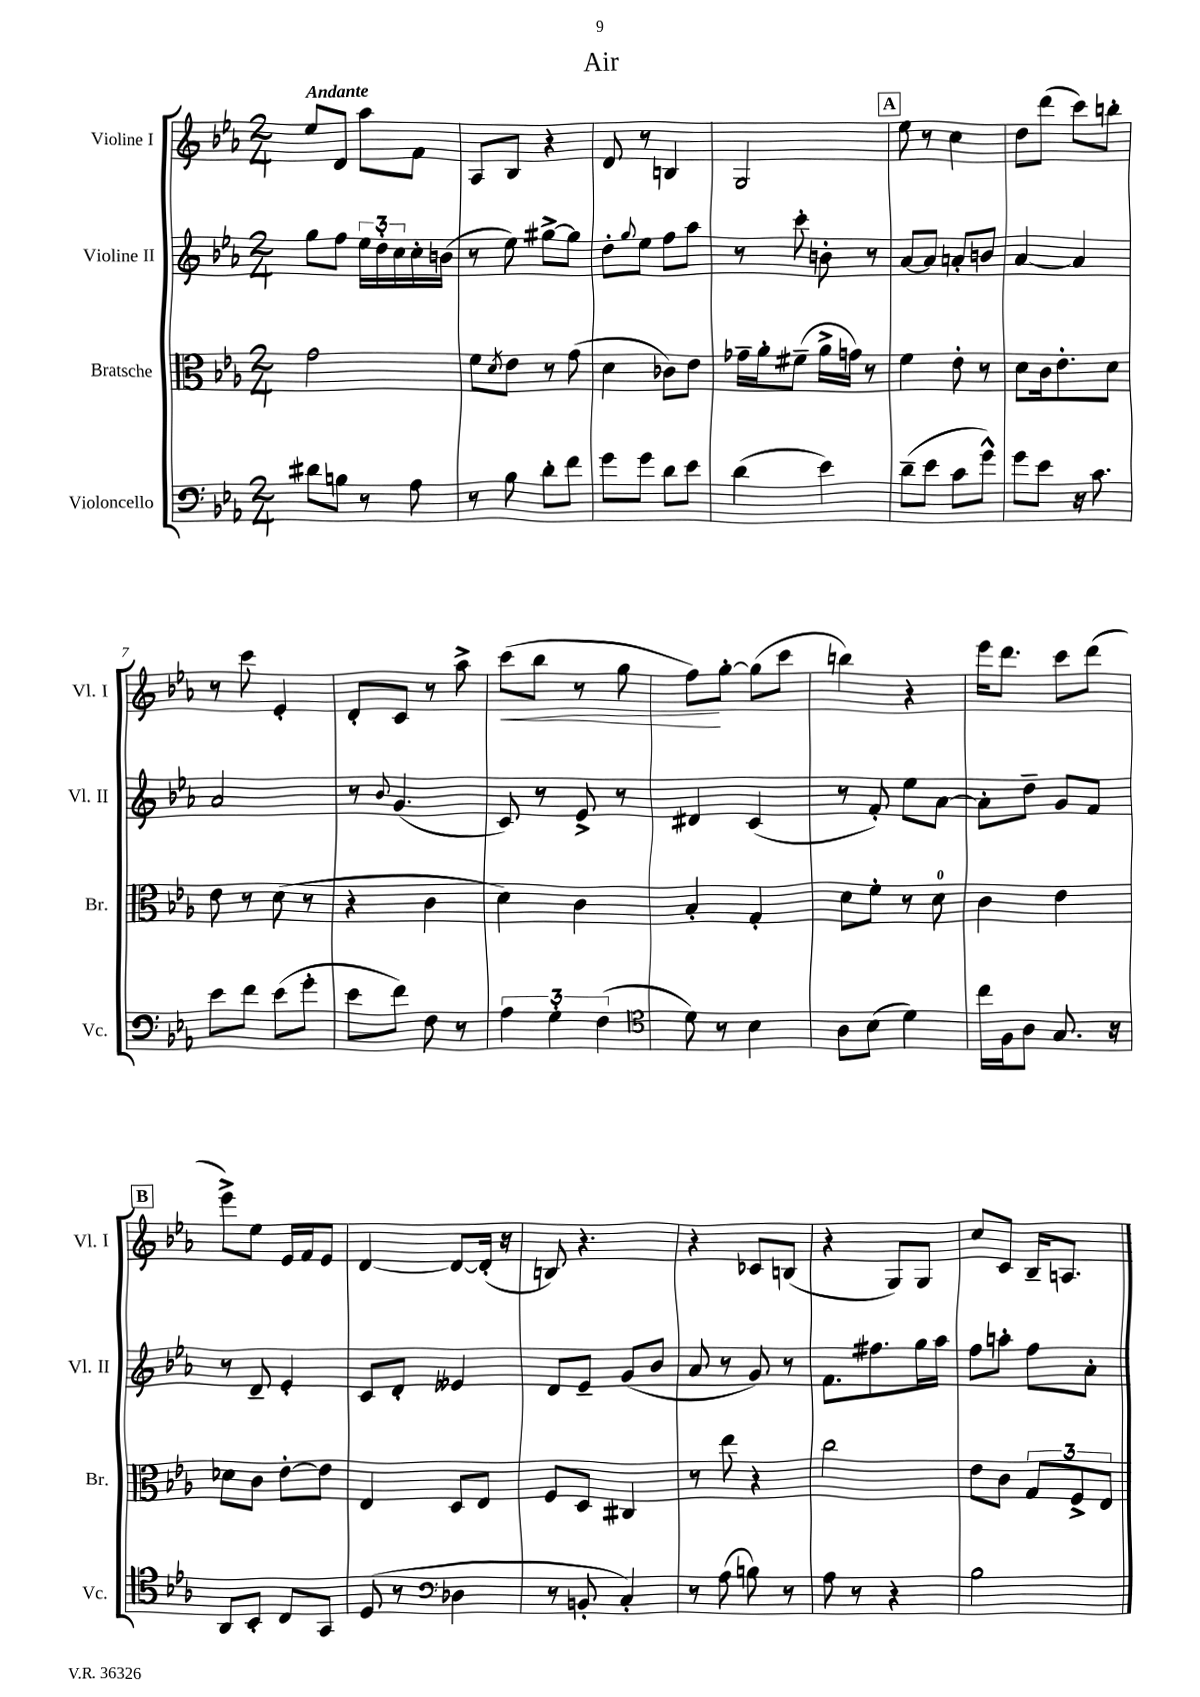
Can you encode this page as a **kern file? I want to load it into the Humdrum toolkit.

**kern	**kern	**kern	**kern
*staff4	*staff3	*staff2	*staff1
*clefF4	*clefC3	*clefG2	*clefG2
*k[b-e-a-]	*k[b-e-a-]	*k[b-e-a-]	*k[b-e-a-]
*M2/4	*M2/4	*M2/4	*M2/4
8d#	2g	8gg	8ee-
8B	.	8ff	8d
8r	.	24ee-	8aa-
.	.	24dd'	.
.	.	24cc	.
8A-	.	16cc'	8f
.	.	(16b	.
=	=	=	=
8r	8f	8r	8A-
.	8qd	.	.
8B-	8e-	8ee-)	8B-
8d'	8r	[8gg#^	4r
8f	(8g	8gg#]	.
=	=	=	=
8g	4d	8dd'	8d
.	.	8qqgg	.
8g	.	8ee-	8r
8d	8c-)	8ff	4B
8e-	8e-	8aa-	.
=	=	=	=
(4d	16g-~	8r	2G
.	16a-'	.	.
.	(8f#~	8ccc'	.
4e-)	16a-^	8b'	.
.	16g)	.	.
.	8r	8r	.
=	=	=	=
(8d~	4f	[8a-	8ee-
8e-	.	8a-]	8r
8c	8e-'	8a'	4cc
8g^^)	8r	8b	.
=	=	=	=
8g	8d	[4a-	8dd
8e-	16c	.	(8ddd
.	8.e-'	.	.
16r	.	4a-]	8ccc)
8.c	.	.	.
.	8d	.	8bb'
=	=	=	=
8e-	8e-	2a-	8r
8f	8r	.	8ccc
(8e-	(8d	.	4e-'
8g'	8r	.	.
=	=	=	=
8e-	4r	8r	8d'
.	.	8qqb-	.
8f)	.	(4.g	8c
8F	4c	.	8r
8r	.	.	8aa-^
=	=	=	=
6A-	4d)	8c)	(8ccc
.	.	8r	8bb-
6G'	.	.	.
.	4c	8e-^	8r
(6F	.	.	.
.	.	8r	8gg
=	=	=	=
*clefC4	*	*	*
8d)	4B-'	4d#	8ff)
8r	.	.	[8gg'
4B-	4G'	(4c	(8gg]
.	.	.	8ccc
=	=	=	=
8A-	8d	8r	4bb)
(8B-	8f'	8f')	.
4d)	8r	8ee-	4r
.	8d	[8a-	.
=	=	=	=
16cc	4c	8a-']	16eee-
16F	.	.	8.ddd
8A-	.	8dd~	.
8.G	4e-	8g	8ccc
.	.	8f	(8ddd
16r	.	.	.
=	=	=	=
8AA-	8d-	8r	8eee-^)
8BB-'	8c	8d~	8ee-
8C	[8e-'	4e-'	16e-
.	.	.	16f
8GG	8e-]	.	8e-
=	=	=	=
(8D	4E-	8c	[4d
8r	.	8d'	.
*clefF4	*	*	*
4D-	8D	4e--	8d_
.	8E-	.	(16d']
.	.	.	16r
=	=	=	=
8r	8F	8d	8B)
8BB'	8D	8e-~	4.r
4C')	4C#	(8g	.
.	.	8b-	.
=	=	=	=
8r	8r	8a-	4r
(8A-	8ee-	8r	.
8B)	4r	8g)	8c-
8r	.	8r	(8B
=	=	=	=
8A-	2cc	8.f	4r
8r	.	.	.
.	.	8.ff#	.
4r	.	.	8G)
.	.	16gg	8G
.	.	16aa-	.
=	=	=	=
2B-	8e-	8ff	8cc
.	8c	8aa'	8c
.	12G	8ff	16B-~
.	.	.	8.A
.	12F^	.	.
.	.	8a-'	.
.	12E-	.	.
==	==	==	==
*-	*-	*-	*-
